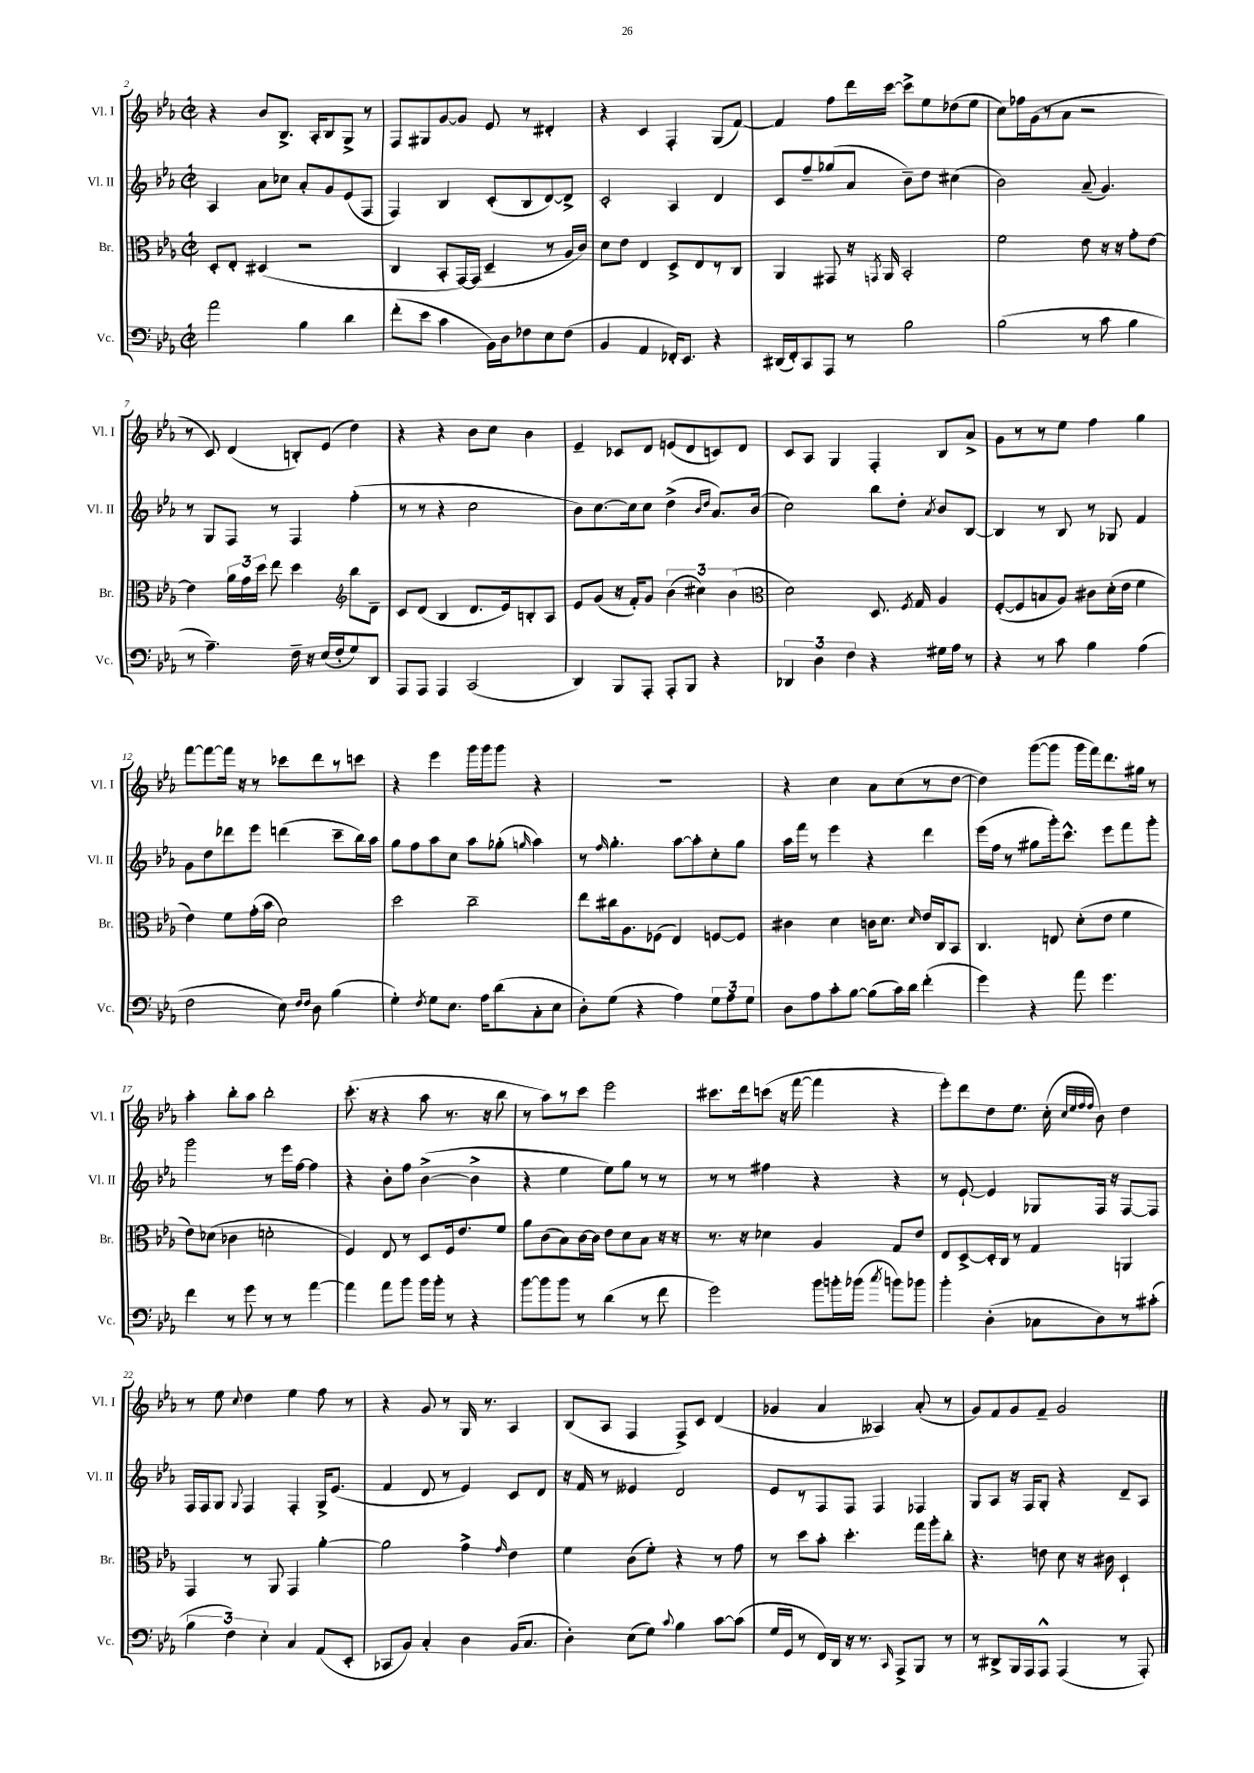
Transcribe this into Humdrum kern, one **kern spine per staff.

**kern	**kern	**kern	**kern
*part4	*part3	*part2	*part1
*staff4	*staff3	*staff2	*staff1
*I"Vc.	*I"Br.	*I"Vl. II	*I"Vl. I
*I'Vc.	*I'Br.	*I'Vl. II	*I'Vl. I
*clefF4	*clefC3	*clefG2	*clefG2
*k[b-e-a-]	*k[b-e-a-]	*k[b-e-a-]	*k[b-e-a-]
*M2/2	*M2/2	*M2/2	*M2/2
*met(c|)	*met(c|)	*met(c|)	*met(c|)
=2	=2	=2	=2
2a-\	8D'/L	4A-/	4r
.	8E-'/J	.	.
.	(4D#X/	8a-\L	8b-/L
.	.	8cc-X\J	8.B-^/J
4B-\	2r	8a-'/L	.
.	.	.	16A-'/KL
.	.	8g/	8B-/
4d\	.	(8e-/	8G^/J
.	.	8F/J	8r
=3	=3	=3	=3
(8f'\L	4C/	4F/)	8F/L
8e-\J	.	.	8G#X/
4c\	8BB-'/L	4B-/	[8g/
.	[16GG/L)	.	8g/J]
.	(16GG/JJ]	.	.
16BB-\LL)	4D~/	(8c'/L	8e-/
16D\J	.	.	.
8F-X\	.	8B-/	8r
8E-\	8r	[8d/)	4d#X'/
(8F-\J	16A-/LL	8d^/J]	.
.	16c/JJ)	.	.
=4	=4	=4	=4
4BB-/	8d\L	2c'/	4r
.	8e-\J	.	.
4AA-/	4E-/	.	4c/
16FF-X'/KL)	8D^/L	4A-/	4F'/
8.EE-/J	.	.	.
.	8E-/	.	.
4r	8r	4d/	(8G/L
.	8C/J	.	[8f/J)
=5	=5	=5	=5
(16DD#X/LL	4AA-/	8c/L	4f/]
16FF'/J)	.	.	.
8CC/	.	8ff~/	.
8AAA-/J	8GG#X/	(8gg-X/	8ff\L
8r	16r	8a-/J	16ddd\L
.	8qGGn/	.	.
.	16AA-/	.	[16ccc\JJ
2B-\	2BB-'/	8b-~\L)	8ccc^\L]
.	.	8dd\J	8ee-\
.	.	(4cc#X\	(8dd-X\
.	.	.	8ee-\J
=6	=6	=6	=6
(2B-\	2f\	2b-\)	8cc\L)
.	.	.	16ff-X\L
.	.	.	(16g\J
.	.	.	8r
.	.	.	8a-\J
8r	8e-\	(8a-~/	2r
8c\	16r	4.g/)	.
.	16r	.	.
4B-\	8g'\L	.	.
.	[8e-\J	.	.
!!LO:LB:g=z
=7	=7	=7	=7
8r	4e-\]	8r	8r
4.A-~\)	.	8G/L	8c/)
.	24a-\LL	8F/J	(4d/
.	24g\	.	.
.	24dd\JJ	.	.
.	8ee-\	8r	.
16F~\	4dd\	4F/	8Bn'/L)
16r	.	.	.
(16E-/LL	.	.	(8e-/J
16F'/J	.	.	.
*	*clefG2	*	*
8G/)	8bb-\L	(4ff'\	4dd\)
8DD/J	8d~\J	.	.
=8	=8	=8	=8
8AAA-/L	8c/L	8r	4r
8AAA-/J	(8d/J	8r	.
4AAA-/	4B-/	4r	4r
(2CC/	8.d/L	2cc\	8b-\L
.	.	.	8cc\J
.	16e-/k)	.	.
.	8Bn'/	.	4b-\
.	8A-/J	.	.
=9	=9	=9	=9
4DD/)	8e-/L	8b-\L)	4e-~/
.	(8g/J	[8.cc\	.
8BBB-/L	16r	.	8c-X/L
.	16f'/KL)	16cc\k]	.
8AAA-'/J	8g/J	8cc\J	8d/J
8AAA-'/L	(6b-\	(4dd^\	(8en/L
8BBB-/J	.	.	8d/
.	6cc#X\)	.	.
.	.	16qqb-/LL	.
.	.	16qqdd/JJ	.
4r	.	8.a-/L)	8cn/)
.	(6b-\	.	.
.	.	.	8d/J
.	.	(16b-/Jk	.
=10	=10	=10	=10
*	*clefC3	*	*
6DD-X/	2d\)	2cc\)	8c/L
.	.	.	8A-/J
6D\	.	.	.
.	.	.	4G/
6F\	.	.	.
4r	8.D/	8bb-\L	4F'/
.	.	8dd'\J	.
.	8qF/	.	.
.	16G/	.	.
.	.	8qa-/	.
16G#X\LL	4A-/	8b-/L	8B-/L
16A-\JJ	.	.	.
8r	.	[8B-/J	8a-^/J
=11	=11	=11	=11
4r	([8F'/L	4B-/]	8g\L
.	8F/]	.	8r
8r	8Bn/	8r	8r
8c\	8A-/J)	8B-/	8ee-\J
4B-\	8c#X\L	8r	4ff\
.	(16d'\L	8G-X/	.
.	16e-\JJ	.	.
(4A-\	4f\	4f/	4gg\
!!LO:LB:g=z
=12	=12	=12	=12
2F\	4e-\)	8g\L	[8fff\L
.	.	8dd\	8fff\_
.	8f\L	8ddd-X\	16fff\Jk]
.	.	.	16r
.	(16g'\L	8eee-\J	8r
.	16b-\JJ	.	.
8E-\)	2d\)	(4dddn\	8ccc-X\L
16qqF/LL	.	.	.
16qqF/JJ	.	.	.
8D\	.	.	8ddd\
(4B-\	.	8ccc~\L	8r
.	.	16bb-\L)	8cccn\J
.	.	16aa-\JJ	.
=13	=13	=13	=13
4G'\)	2dd\	8gg\L	4r
.	.	8ff\	.
8qF/	.	.	.
8G\L	.	8aa-\	4eee-\
8.E-\J	.	8cc\J	.
.	2cc~\	8aa-\L	16ggg\LL
16A-\KL	.	.	16ggg\J
(8d\	.	(8gg-X'\J	8ggg\J
.	.	16qqggn/	.
8C'\	.	4aa-\)	4r
8E-\J	.	.	.
=14	=14	=14	=14
8D'\L)	8ee-\L	8r	1r
.	.	16qqff/	.
(8G\J	16cc#X\k	4.gg'\	.
.	8.A-\	.	.
4r	.	.	.
.	(8F-X\J	.	.
4A-\)	4E-/)	[8aa-\L	.
.	.	8aa-'\]	.
12G\L	[8Fn/L	8cc'\	.
12A-\	.	.	.
.	8F/J]	8gg\J	.
12G\J	.	.	.
=15	=15	=15	=15
8D\L	4c#X\	16aa-\LL	4r
.	.	16fff\JJ	.
8A-\	.	8r	.
8c'\	4d\	4eee-\	4cc\
[8B-\J	.	.	.
(8B-\L]	16cn\KL	4r	8a-\L
.	8.d\J	.	.
16c\L)	.	.	(8cc\
16d\JJ	.	.	.
.	16qqd/	.	.
(4f'\	16e-/LL	4ddd\	8r
.	16C/J	.	.
.	8BB-/J	.	[8dd\J
=16	=16	=16	=16
4g\)	4.C/	(16eee-\LL	4dd\])
.	.	16ff\JJ	.
.	.	8r	.
4r	.	8gg#X\L	([8ggg\L
.	8En/	16ggg'\k)	8ggg\J]
.	.	8.ccc^^\J	.
8a-\	(8d'\L	.	16ggg\LL
.	.	.	16fff\J)
4.g\	8e-\J	8eee-\L	8.ddd\
.	4f\	8fff\	.
.	.	.	16gg#X\Jk
.	.	8ggg'\J	8r
!!LO:LB:g=z
=17	=17	=17	=17
4f\	8e-\L)	2ggg\	4aa-'\
.	(8d-X\J	.	.
8r	4c-X\	.	8bb-'\L
8g\	.	.	8aa-\J
8r	2dn'\	8r	2bb-'\
8r	.	16eee-\LL	.
.	.	[16ff\JJ	.
[4a-\	.	4ff\]	.
=18	=18	=18	=18
4a-\]	4F/)	4r	(8.ccc'\
.	.	.	16r
8a-\L	8E-/	8b-'\L	4r
8b-\J	8r	8ff\J	.
16b-\LL	8D/L	([4b-^\	8aa-\
16b-'\JJ	.	.	.
8r	16F/k	.	8.r
.	8.e-/	.	.
4r	.	4b-^\]	.
.	.	.	16r
.	8f/J	.	8bb-\
=19	=19	=19	=19
[8b-\L	8a-\L	4r	8r
8b-\]	(8c\	.	8aa-\L)
8b-\J	8B-\)	4ee-\	8r
8r	[16c\L	.	8ccc\J
.	16c\JJ]	.	.
(4d\	8e-\L	8ee-\L)	2eee-\
.	8d\	8gg\J	.
8r	8B-\J	8r	.
8f\	16r	8r	.
.	16r	.	.
=20	=20	=20	=20
2g\)	8.r	8r	8.ccc#X\L
.	.	8r	.
.	16r	.	16ddd\k
.	4d-X\	4ff#X\	(8cccn\J
.	.	.	16r
.	.	.	[16fff\
8b-\L	4A-/	4r	4fff\]
16bn'\L	.	.	.
(16b-X\JJ	.	.	.
8qcc/	.	.	.
8bn\L)	8G/L	4r	4r
8b-X\J	8e-/J	.	.
=21	=21	=21	=21
4b-'\	8E-/L	8r	8eee-'\L)
.	[8D^/	[8e-`/	8ddd\
(4D'\	16D'/L]	4e-/]	8dd\
.	16C/JJ	.	.
.	8r	.	8.ee-\J
8C-X\L	4G/	8G-X/L	.
.	.	.	(16cc'\
.	.	.	32qqcc/LLL
.	.	.	32qqee-/
.	.	.	32qqff/
.	.	.	32qqff/JJJ
8D\)	.	16F/Jk	8b-\)
.	.	16r	.
8r	4AAn/	[8F/L	4dd\
(8c#X'\J	.	8F/J]	.
!!LO:LB:g=z
=22	=22	=22	=22
6B-\	4GG/	16F/LL	8r
.	.	16F/J	.
.	.	8G/J	8ee-\
6F\)	.	.	.
.	.	8qqG/	8qqcc/
.	8r	4F/	4dd\
6E-'\	.	.	.
.	8AA-/	.	.
4C/	4GG/	4F'/	4ee-\
(8AA-/L	[4a-'\	16G^/KL	8ff\
.	.	(8.e-/J	.
8EE-'/J	.	.	8r
=23	=23	=23	=23
8CC-X/L	2a-\]	4f/	4r
8BB-/J)	.	.	.
4C'/	.	8d/	8g/
.	.	8r	8r
4D\	4g^\	4e-/)	16G/
.	.	.	8.r
.	16qqg/	.	.
(16BB-/KL	4e-\	8c/L	4A-/
8.C/J	.	.	.
.	.	8d/J	.
=24	=24	=24	=24
4D'\)	4f\	16r	(8B-/L
.	.	16f/	.
.	.	8r	8A-/J
(8E-\L	(8c\L	4e--X/	4F/
8G\J)	8f'\J)	.	.
8qqc/	.	.	.
4B-\	4r	2d/	8F^/L)
.	.	.	8c/J
[8c\L	8r	.	(4d/
(8c\J]	8g\	.	.
=25	=25	=25	=25
16G/LL	8r	8e-/L	4g-X/
16GG/JJ	.	.	.
8r	8dd\L	8r	.
16FF/LL)	8b-'\J	8F/	4a-/
16DD/JJ	.	.	.
16r	4.dd'\	8F/J	.
8.r	.	.	.
.	.	4F/	4A--X/)
16qqCC/	.	.	.
8AAA-^/L	.	.	.
8BBB-/J	16gg\LL	4F-X/	(8a-'/
.	16aa-'\J	.	.
8r	8cc'\J	.	8r
=26	=26	=26	=26
8r	4.r	8G/L	8g/L)
8DD#X^/L	.	8A-/J	8f/
16BBB-/L	.	16r	8g/
16AAA-/J	.	16F/KL	.
8AAA-^^/J	8en\	8G'/J	8f~/J
(4AAA-/	8d\	4r	2g/
.	16r	.	.
.	16c#X\	.	.
8r	4D`/	8d~/L	.
8AAA-'/)	.	8A-/J	.
==	==	==	==
*-	*-	*-	*-
